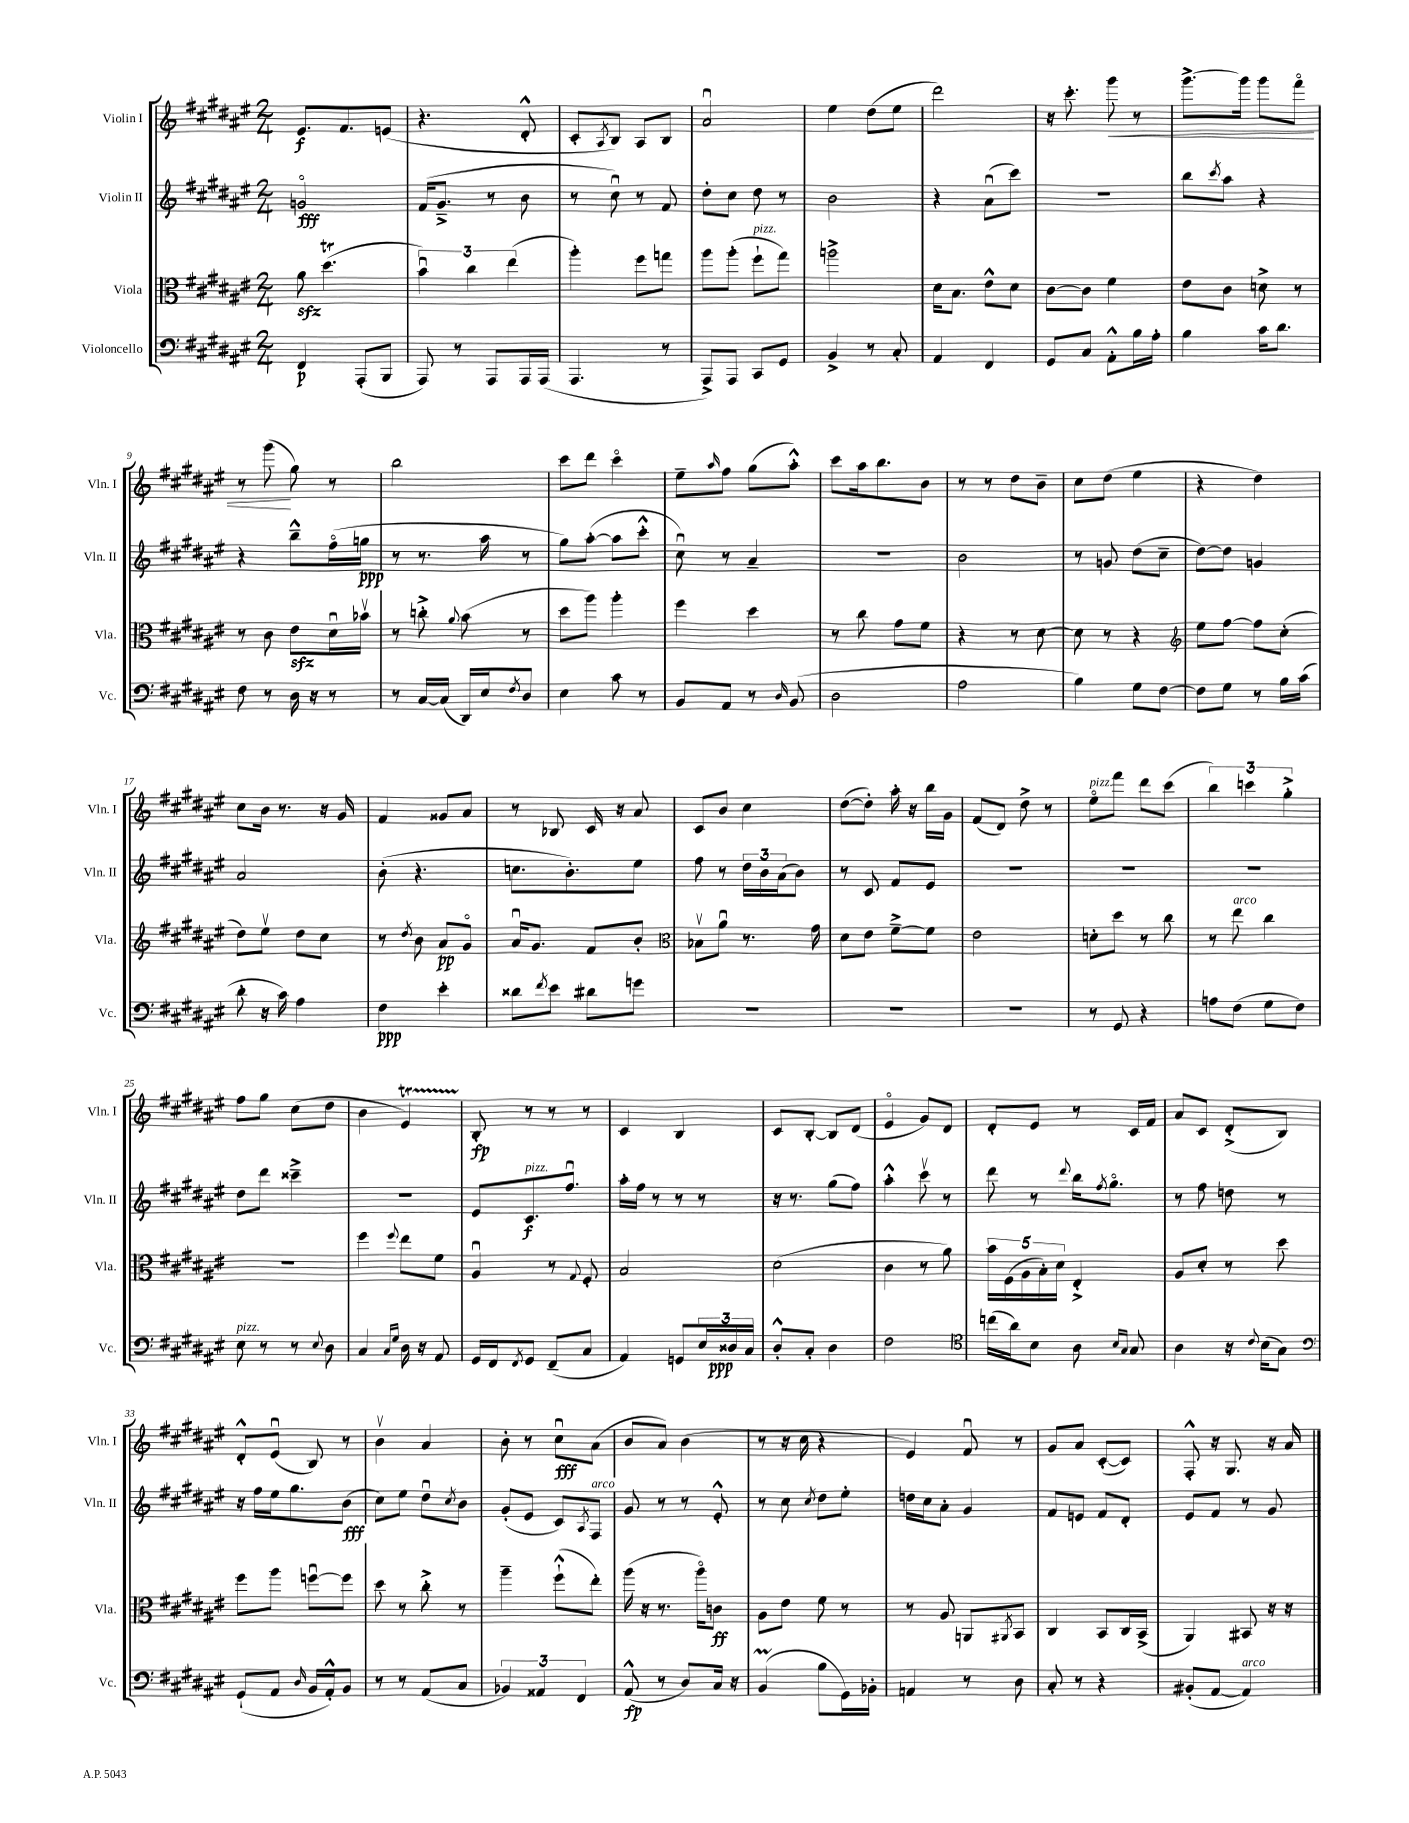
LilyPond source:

<<
\new StaffGroup <<
\new Staff = "s0" \with { instrumentName = "Violin I" shortInstrumentName = "Vln. I" } {
    \clef treble \key fis \major \numericTimeSignature \time 2/4
    eis'8.\f fis'8. e'8( |
    r4. dis'8-.-^ |
    cis'8-. \acciaccatura { ais8 } b8) ais8 b8 |
    ais'2\downbow |
    eis''4 dis''8( eis''8 |
    dis'''2) |
    r16 cis'''8.-. gis'''8\< r8 |
    gis'''8.~-> gis'''16 gis'''8 fis'''8\flageolet |
    r8 gis'''8\!( gis''8) r8 |
    b''2 |
    cis'''8 dis'''8 cis'''4\flageolet |
    eis''8-- \grace { ais''16 } fis''8 gis''8( ais''8-.-^) |
    cis'''8 ais''16 b''8. b'8 |
    r8 r8 dis''8 b'8-- |
    cis''8 dis''8( eis''4 |
    r4 dis''4) |
    cis''8 b'16 r8. r16 gis'16 |
    fis'4 gisis'8 ais'8 |
    r8 bes8 cis'16 r16 ais'8 |
    cis'8 b'8 cis''4 |
    dis''8~( dis''8-.) ais''16-. r16 b''16 gis'16 |
    fis'8( dis'8) dis''8-> r8 |
    eis''8\flageolet^\markup { \italic "pizz." } fis'''8 dis'''8 cis'''8( |
    \tuplet 3/2 { b''4) c'''4 gis''4-.-> } |
    fis''8 gis''8 cis''8( dis''8 |
    b'4 eis'4\startTrillSpan) |
    b8-.\stopTrillSpan\fp r8 r8 r8 |
    cis'4 b4 |
    cis'8 b8~-. b8 dis'8( |
    eis'4\flageolet gis'8) dis'8 |
    dis'8-. eis'8 r8 cis'16 fis'16 |
    ais'8 cis'8 dis'8-.->( b8) |
    dis'8-.-^ eis'8\downbow( b8) r8 |
    b'4\upbow ais'4 |
    b'8-. r8 cis''8\downbow\fff ais'8( |
    b'8 ais'8) b'4( |
    r8 r16 cis''16 r4 |
    eis'4) fis'8\downbow r8 |
    gis'8 ais'8 cis'8~-.( cis'8) |
    fis8-.-^ r16 gis8. r16 ais'16 \bar "|." |
}
\new Staff = "s1" \with { instrumentName = "Violin II" shortInstrumentName = "Vln. II" } {
    \clef treble \key fis \major \numericTimeSignature \time 2/4
    g'2\flageolet\fff |
    fis'16( gis'8.---> r8 b'8 |
    r8 cis''8\downbow) r8 fis'8 |
    dis''8-. cis''8 dis''8 r8 |
    b'2 |
    r4 ais'8\downbow( cis'''8) |
    R2 |
    b''8 \acciaccatura { cis'''8 } ais''8 r4 |
    r4 b''8---^ fis''16\flageolet( g''16\ppp |
    r8 r8. ais''16 r8 |
    gis''8) ais''8~-.( ais''8 cis'''8-.-^ |
    cis''8\downbow) r8 ais'4-- |
    R2 |
    b'2 |
    r8 g'8 dis''8( cis''8-- |
    dis''8~) dis''8 g'4 |
    ais'2 |
    b'8-.( r4. |
    c''8. b'8.-.) eis''8 |
    fis''8 r8 \tuplet 3/2 { dis''16 b'16 ais'16( } b'8) |
    r8 cis'8 fis'8 eis'8 |
    R2 |
    R2 |
    R2 |
    dis''8 dis'''8 cisis'''4---> |
    R2 |
    eis'8 cis'8.\f^\markup { \italic "pizz." } fis''8.\downbow |
    ais''16-. fis''16 r8 r8 r8 |
    r16 r8. gis''8( fis''8) |
    ais''4-.-^ cis'''8\upbow r8 |
    dis'''8 r8 \appoggiatura { dis'''8 } b''16 \acciaccatura { fis''8 } gis''8.\flageolet |
    r8 fis''8 d''8 r8 |
    r16 fis''16 eis''16 gis''8. b'8\fff( |
    cis''8) eis''8 dis''8\downbow \acciaccatura { cis''8 } b'8 |
    gis'8-.( eis'8 cis'8) \acciaccatura { ais8 } fis8^\markup { \italic "arco" } |
    gis'8 r8 r8 eis'8-.-^ |
    r8 cis''8 \acciaccatura { cis''8 } dis''8 eis''8-. |
    d''16 cis''16 ais'8-. gis'4 |
    fis'8 e'8 fis'8 dis'8-. |
    eis'8 fis'8 r8 gis'8 \bar "|." |
}
\new Staff = "s2" \with { instrumentName = "Viola" shortInstrumentName = "Vla." } {
    \clef alto \key fis \major \numericTimeSignature \time 2/4
    ais'8\sfz dis''4.\trill( |
    \tuplet 3/2 { b'4\downbow) cis''4 eis''4( } |
    ais''4-.) fis''8 g''8 |
    ais''8 ais''8-.( fis''8-!^\markup { \italic "pizz." } gis''8) |
    a''2-> |
    dis'16 b8. eis'8-^ dis'8 |
    cis'8~ cis'8 fis'4 |
    eis'8 cis'8 d'8-> r8 |
    r8 cis'8 eis'8\sfz dis'16\downbow bes'16\upbow |
    r8 c''8-.-> \appoggiatura { ais'8 } b'8( r8 |
    dis''8 ais''8) ais''4-. |
    fis''4 dis''4 |
    r8 cis''8 gis'8 fis'8 |
    r4 r8 dis'8~ |
    dis'8 r8 r4 |
    \clef treble eis''8 fis''8~ fis''8 cis''8-.( |
    dis''8) eis''8\upbow dis''8 cis''8 |
    r8 \acciaccatura { dis''8 } b'8 ais'8\pp gis'8\flageolet |
    ais'16\downbow gis'8. fis'8 b'8-. |
    \clef alto bes8\upbow ais'8\downbow r8. gis'16 |
    dis'8 eis'8 fis'8~---> fis'8 |
    eis'2 |
    d'8-. dis''8 r8 cis''8 |
    r8 eis''8^\markup { \italic "arco" } cis''4 |
    R2 |
    fis''4 \appoggiatura { fis''8 } eis''8 fis'8 |
    ais4\downbow r8 \appoggiatura { gis8 } fis8-. |
    b2 |
    dis'2( |
    cis'4 r8 ais'8) |
    \tuplet 5/4 { b'16 fis16( ais16 b16-.) dis'16 } eis4-.-> |
    ais8 dis'8-. r8 dis''8 |
    fis''8 ais''8 f''8~\downbow f''8 |
    dis''8 r8 cis''8-.-> r8 |
    ais''4-- fis''8-!-^( eis''8-.) |
    ais''16( r16 r8. ais''16\flageolet) c'8\ff |
    ais8 eis'8 fis'8 r8 |
    r8 ais8 a,8 \acciaccatura { ais,8 } b,8 |
    cis4 b,8 cis16 b,16->( |
    ais,4) bis,8 r16 r16 \bar "|." |
}
\new Staff = "s3" \with { instrumentName = "Violoncello" shortInstrumentName = "Vc." } {
    \clef bass \key fis \major \numericTimeSignature \time 2/4
    fis,4\p ais,,8-.( b,,8 |
    ais,,8) r8 ais,,8 ais,,16 ais,,16( |
    ais,,4. r8 |
    ais,,8->) ais,,8 cis,8 gis,8 |
    b,4-> r8 cis8-. |
    ais,4 fis,4 |
    gis,8 cis8 ais,8-.-^ b16 ais16-. |
    b4 cis'16 dis'8. |
    fis8 r8 dis16 r16 r8 |
    r8 cis16~ cis16( dis,16) eis16 \acciaccatura { fis8 } dis8 |
    eis4 cis'8 r8 |
    b,8 ais,8 r8 \grace { dis16 } b,8( |
    dis2 |
    ais2 |
    b4) gis8 fis8~ |
    fis8 gis8 r8 b16 cis'16( |
    dis'8-. r16 cis'16) ais4 |
    fis4\ppp eis'4-. |
    disis'8 \acciaccatura { fis'8 } eis'8 dis'8 g'8 |
    R2 |
    R2 |
    R2 |
    r8 gis,8 r4 |
    a8 fis8( gis8 fis8) |
    eis8^\markup { \italic "pizz." } r8 r8 \appoggiatura { eis8 } dis8 |
    cis4 \grace { cis16 gis16 } dis16 r16 ais,8 |
    gis,16 fis,16 \acciaccatura { fis,8 } gis,8 fis,8--( cis8 |
    ais,4) g,8 \tuplet 3/2 { eis16 disis16\ppp cis16 } |
    dis8-.-^ cis8-. dis4 |
    fis2 |
    \clef tenor c''16( ais'16) b8 ais8 \grace { b16 gis16 } gis8 |
    ais4 r16 \appoggiatura { cis'8 } b16( gis8) |
    \clef bass gis,8-!( ais,8 \grace { dis16 } b,16 ais,16-.-^) b,8 |
    r8 r8 ais,8( cis8 |
    \tuplet 3/2 { bes,4) aisis,4 fis,4 } |
    ais,8-^\fp( r8 dis8) cis16 r16 |
    b,4\prall( b8 gis,16) bes,16-. |
    a,4 r8 dis8 |
    cis8-. r8 r4 |
    bis,8-.( ais,8~ ais,4^\markup { \italic "arco" }) \bar "|." |
}
>>
>>
